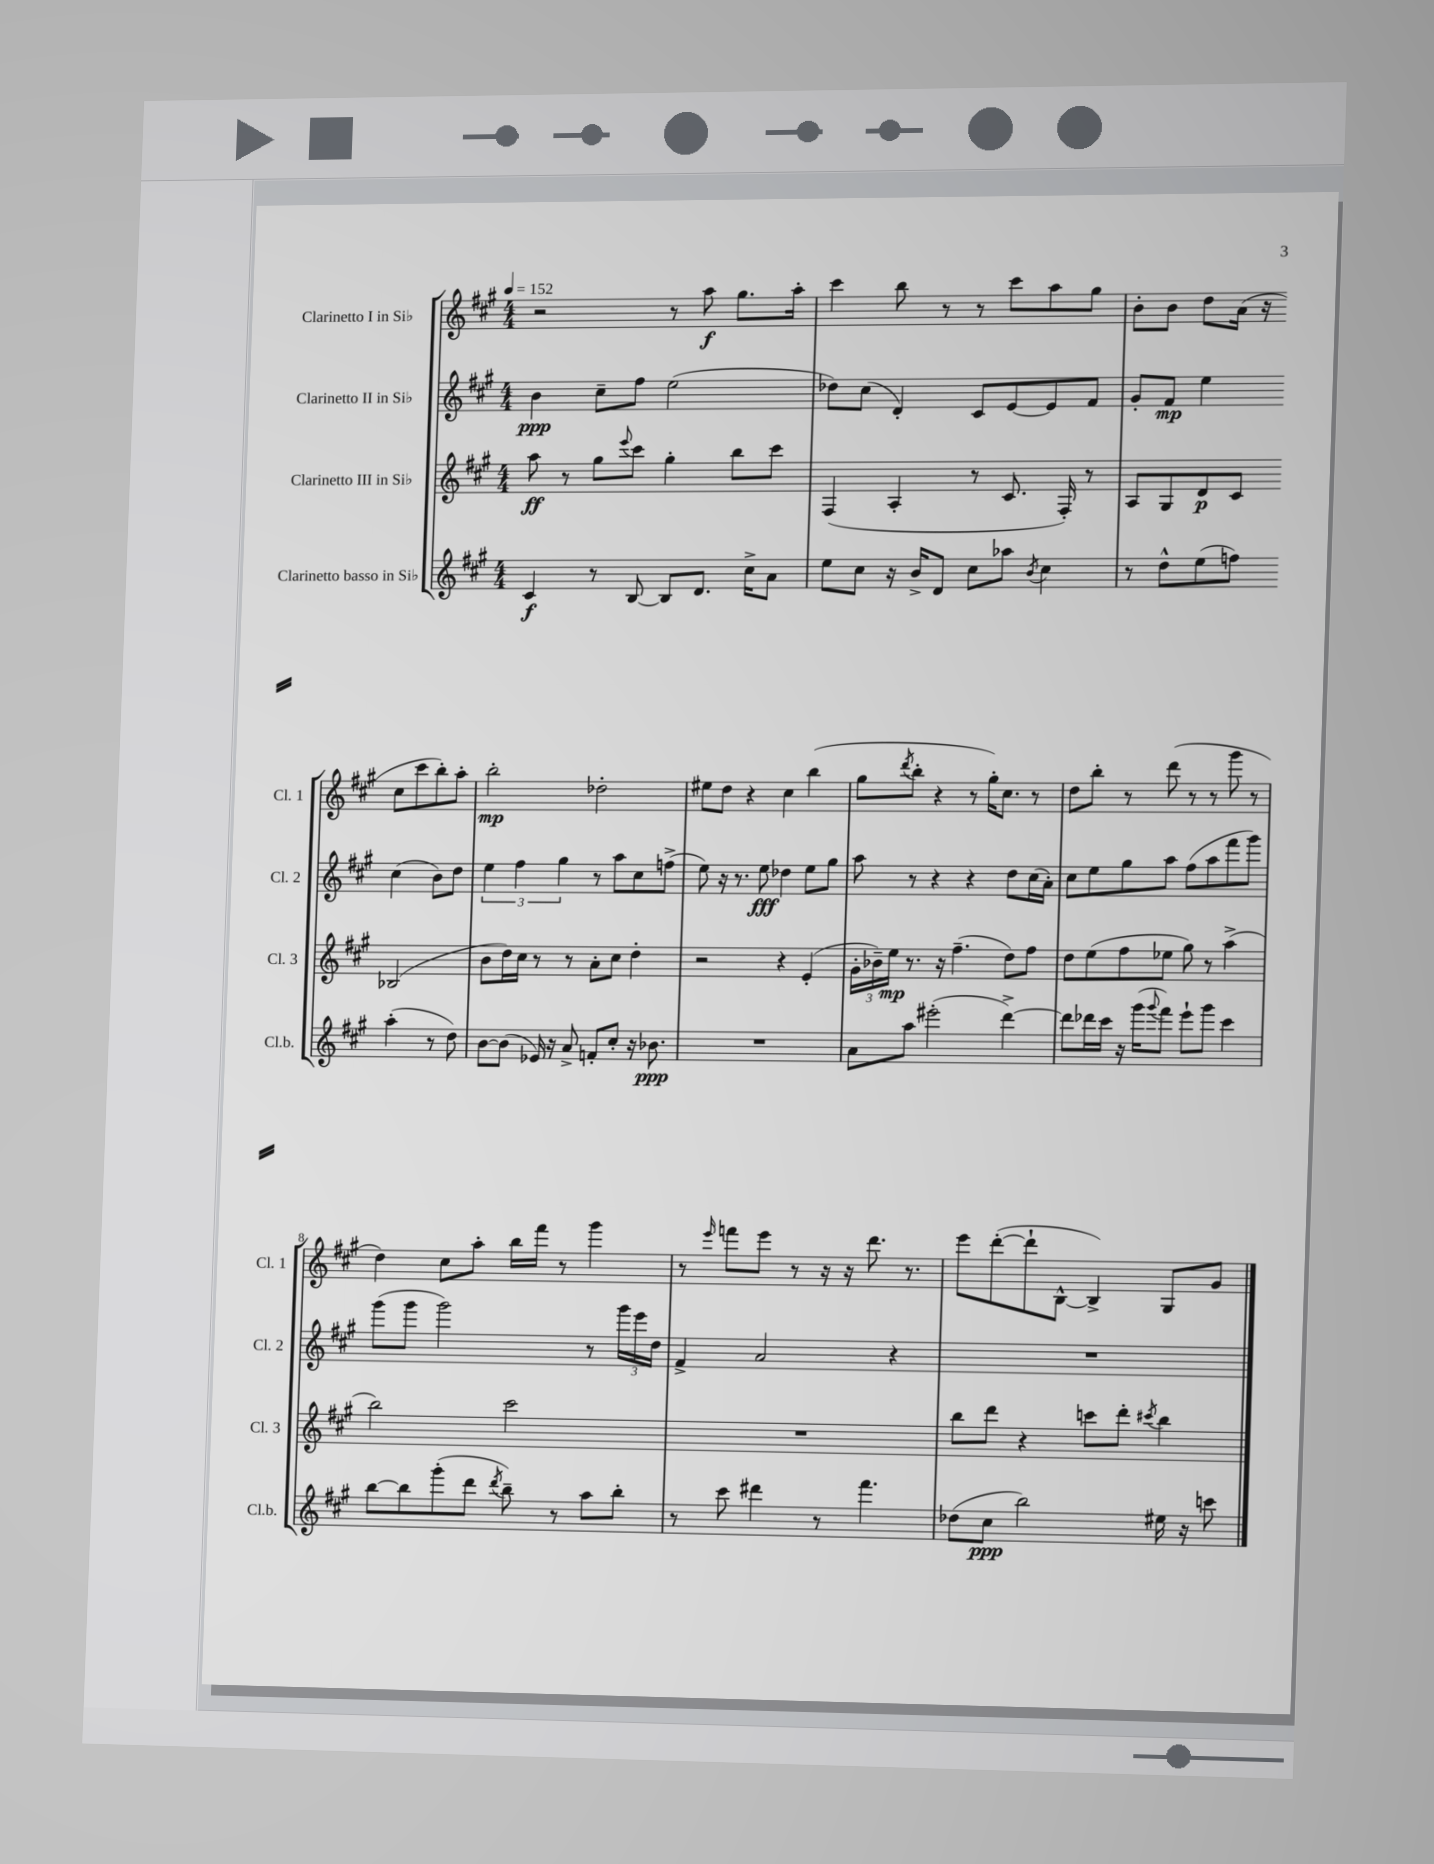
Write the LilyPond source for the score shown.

<<
\new StaffGroup <<
\new Staff = "s0" \with { instrumentName = "Clarinetto I in Sib" shortInstrumentName = "Cl. 1" } {
    \clef treble \key a \major \numericTimeSignature \time 4/4 \tempo 4 = 152
    r2 r8 a''8\f gis''8. a''16-. |
    cis'''4 b''8 r8 r8 cis'''8 a''8 gis''8 |
    b'8-. b'8 d''8 a'16( r16 cis''8 cis'''8 b''8-.) a''8-. |
    b''2-.\mp des''2-. |
    eis''8 d''8 r4 cis''4 b''4( |
    gis''8 \acciaccatura { d'''8 } b''8-. r4 r8 gis''16-.) cis''8. r8 |
    d''8 b''8-. r8 d'''8( r8 r8 gis'''8 r8 |
    d''4) cis''8 a''8-. b''16 fis'''16 r8 gis'''4 |
    r8 \grace { e'''16 } f'''8 e'''8 r8 r16 r16 d'''8. r8. |
    e'''8 d'''8~-.( d'''8-! b8~-^ b4->) gis8 gis'8 \bar "|." |
}
\new Staff = "s1" \with { instrumentName = "Clarinetto II in Sib" shortInstrumentName = "Cl. 2" } {
    \clef treble \key a \major \numericTimeSignature \time 4/4
    b'4\ppp cis''8-- fis''8 e''2( |
    des''8) cis''8( d'4-.) cis'8 e'8~ e'8 fis'8 |
    gis'8-. fis'8\mp e''4 cis''4( b'8) d''8 |
    \tuplet 3/2 { e''4 fis''4 gis''4 } r8 a''8 cis''8 f''8->( |
    e''8) r16 r8. e''8\fff des''4 e''8 gis''8 |
    a''8 r8 r4 r4 d''8 cis''16( a'16-.) |
    cis''8 e''8 gis''8 a''8 fis''8( a''8 fis'''8 gis'''8) |
    gis'''8( gis'''8 gis'''2) r8 \tuplet 3/2 { gis'''16 e'''16 d''16 } |
    fis'4-> a'2 r4 |
    R1 \bar "|." |
}
\new Staff = "s2" \with { instrumentName = "Clarinetto III in Sib" shortInstrumentName = "Cl. 3" } {
    \clef treble \key a \major \numericTimeSignature \time 4/4
    a''8\ff r8 gis''8 \appoggiatura { e'''8 } cis'''8 gis''4-. b''8 cis'''8 |
    fis4( a4-. r8 cis'8. fis16-.) r8 |
    a8 gis8 d'8\p cis'8 bes2( |
    b'8 d''16) cis''16 r8 r8 a'8-. cis''8 d''4-. |
    r2 r4 e'4-.( |
    \tuplet 3/2 { gis'16-. bes'16--) e''16\mp } r8. r16 fis''4.--( d''8) fis''8 |
    d''8 e''8( fis''8 ees''8 gis''8) r8 a''4->( |
    b''2) cis'''2 |
    R1 |
    b''8 d'''8 r4 c'''8 d'''8-. \acciaccatura { cis'''8 } b''4 \bar "|." |
}
\new Staff = "s3" \with { instrumentName = "Clarinetto basso in Sib" shortInstrumentName = "Cl.b." } {
    \clef treble \key a \major \numericTimeSignature \time 4/4
    cis'4\f r8 b8~ b8 d'8. cis''16-> a'8 |
    e''8 cis''8 r16 b'16-> d'8 cis''8 aes''8 \acciaccatura { b'8 } cis''4 |
    r8 d''8-^ e''8( f''8) a''4-.( r8 d''8) |
    b'8~ b'8( ees'16) r16 a'8-> f'8-. cis''8-. r16 bes'8.\ppp |
    R1 |
    a'8 a''8 eis'''2-.( d'''4~->) |
    d'''8 des'''16 cis'''16 r16 gis'''16( \appoggiatura { gis'''8 } fis'''8) e'''8-! gis'''8 cis'''4 |
    b''8~ b''8 gis'''8-.( d'''8 \acciaccatura { d'''8 } b''8--) r8 a''8 b''8-. |
    r8 cis'''8 dis'''4 r8 fis'''4. |
    des''8( cis''8\ppp b''2) eis''16 r16 c'''8 \bar "|." |
}
>>
>>
